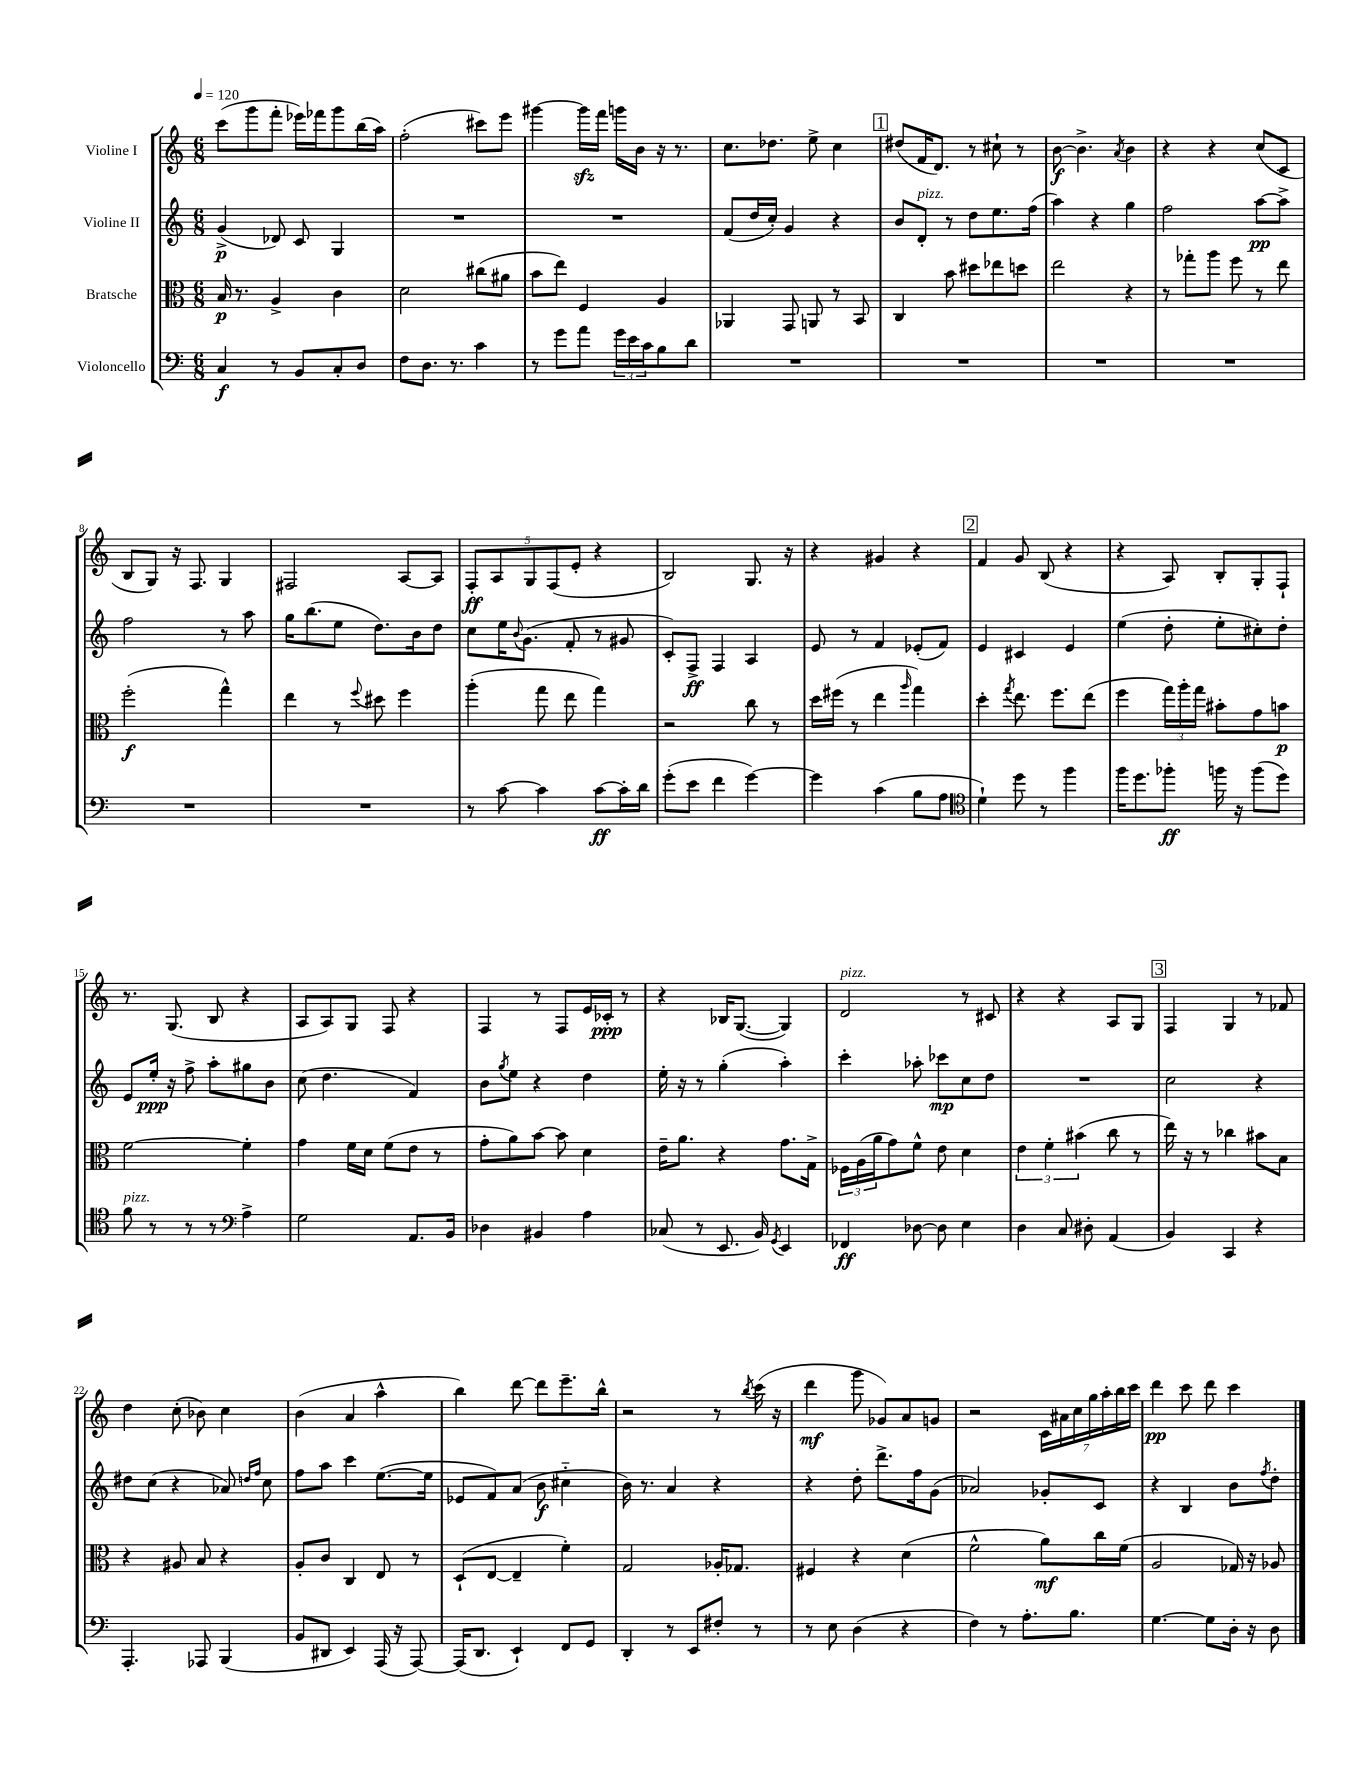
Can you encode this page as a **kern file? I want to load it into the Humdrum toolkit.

**kern	**dynam	**kern	**dynam	**kern	**dynam	**kern	**dynam
*part4	*part4	*part3	*part3	*part2	*part2	*part1	*part1
*staff4	*staff4	*staff3	*staff3	*staff2	*staff2	*staff1	*staff1
*I"Violoncello	*	*I"Bratsche	*	*I"Violine II	*	*I"Violine I	*
*clefF4	*	*clefC3	*	*clefG2	*	*clefG2	*
*k[]	*	*k[]	*	*k[]	*	*k[]	*
*M6/8	*	*M6/8	*	*M6/8	*	*M6/8	*
*MM120	*	*MM120	*	*MM120	*	*MM120	*
=1	=1	=1	=1	=1	=1	=1	=1
4C/	f	16B/	p	(4g^/	p	(8ccc\L	.
.	.	8.r	.	.	.	.	.
.	.	.	.	.	.	8ggg\	.
8r	.	4A^/	.	8d-X/)	.	8fff'\J	.
8BB/L	.	.	.	8c/	.	16eee-X\LL)	.
.	.	.	.	.	.	16fff-X\J	.
8C'/	.	4c\	.	4G/	.	8ggg\	.
8D/J	.	.	.	.	.	(16bb\L	.
.	.	.	.	.	.	16aa\JJ)	.
=2	=2	=2	=2	=2	=2	=2	=2
8F\L	.	2d\	.	2.r	.	(2ff'\	.
8.D\J	.	.	.	.	.	.	.
8.r	.	.	.	.	.	.	.
4c\	.	(8cc#X\L	.	.	.	8ccc#X\L)	.
.	.	8a#X\J	.	.	.	8eee\J	.
=3	=3	=3	=3	=3	=3	=3	=3
8r	.	8b\L	.	2.r	.	[4ggg#X\	.
8g\L	.	8ee\J)	.	.	.	.	.
8a\J	.	4F/	.	.	.	16ggg#zz\LL]	.
.	.	.	.	.	.	16fff\JJ	.
24g\LL	.	.	.	.	.	16gggn\LL	.
24e\	.	.	.	.	.	.	.
.	.	.	.	.	.	16b\JJ	.
24c\J	.	.	.	.	.	.	.
8B\	.	4A/	.	.	.	16r	.
.	.	.	.	.	.	8.r	.
8d\J	.	.	.	.	.	.	.
=4	=4	=4	=4	=4	=4	=4	=4
2.r	.	4AA-X/	.	(8f/L	.	8.cc\L	.
.	.	.	.	16dd/L	.	.	.
.	.	.	.	16cc'/JJ)	.	8.dd-X\J	.
.	.	8GG/	.	4g/	.	.	.
.	.	8AAn/	.	.	.	8ee^\	.
.	.	8r	.	4r	.	4cc\	.
.	.	8BB/	.	.	.	.	.
!!LO:REH:place=s1:t=1
=5	=5	=5	=5	=5	=5	=5	=5
2.r	.	4C/	.	8b/L	.	(8dd#X/L	.
!	!	!	!	!LO:TX:a:i:t=pizz.	!	!	!
.	.	.	.	8d'/J	.	16f/K	.
.	.	.	.	.	.	8.d/J)	.
.	.	8b\	.	8r	.	.	.
.	.	8dd#X\L	.	8dd\L	.	8r	.
.	.	8ee-X\	.	8.ee\	.	8cc#X`\	.
.	.	8ddn\J	.	.	.	8r	.
.	.	.	.	(16ff\Jk	.	.	.
=6	=6	=6	=6	=6	=6	=6	=6
2.r	.	2ee\	.	4aa\)	.	[8b\	f
.	.	.	.	.	.	4.b^\]	.
.	.	.	.	4r	.	.	.
.	.	.	.	.	.	8qa/	.
.	.	4r	.	4gg\	.	4b\	.
=7	=7	=7	=7	=7	=7	=7	=7
2.r	.	8r	.	2ff\	.	4r	.
.	.	8gg-X'\L	.	.	.	.	.
.	.	8aa\J	.	.	.	4r	.
.	.	8ff\	.	.	.	.	.
.	.	8r	.	[8aa\L	pp	(8cc/L	.
.	.	8ee\	.	8aa^\J]	.	8c/J	.
!!LO:LB:g=z
=8	=8	=8	=8	=8	=8	=8	=8
2.r	.	(2ff'\	f	2ff\	.	8B/L	.
.	.	.	.	.	.	8G/J)	.
.	.	.	.	.	.	16r	.
.	.	.	.	.	.	8.F/	.
.	.	4gg^^\)	.	8r	.	4G/	.
.	.	.	.	8aa\	.	.	.
=9	=9	=9	=9	=9	=9	=9	=9
2.r	.	4ee\	.	16gg\KL	.	2F#X/	.
.	.	.	.	(8.bb\	.	.	.
.	.	8r	.	8ee\J	.	.	.
.	.	8qqff/	.	.	.	.	.
.	.	8dd#X\	.	8.dd\L)	.	.	.
.	.	4ff\	.	.	.	[8A/L	.
.	.	.	.	16b\k	.	.	.
.	.	.	.	8dd\J	.	8A/J]	.
=10	=10	=10	=10	=10	=10	=10	=10
8r	.	(4aa'\	.	8cc\L	.	10F'/L	ff
.	.	.	.	.	.	10A/	.
[8c\	.	.	.	16ee\K	.	.	.
.	.	.	.	8qqb/	.	.	.
.	.	.	.	(8.g\J	.	.	.
.	.	.	.	.	.	10G/	.
4c\]	.	8gg\	.	.	.	.	.
.	.	.	.	.	.	(10F/	.
.	.	8ee\	.	8f'/	.	.	.
.	.	.	.	.	.	10e'/J	.
[8c\L	ff	4gg\)	.	8r	.	4r	.
16c'\L]	.	.	.	8g#X/	.	.	.
16d\JJ	.	.	.	.	.	.	.
=11	=11	=11	=11	=11	=11	=11	=11
(8g'\L	.	2r	.	8c'/L)	.	2B/)	.
8e\J	.	.	.	8F^/J	ff	.	.
4f\	.	.	.	4F/	.	.	.
[4g\)	.	8cc\	.	4A/	.	8.G/	.
.	.	8r	.	.	.	.	.
.	.	.	.	.	.	16r	.
=12	=12	=12	=12	=12	=12	=12	=12
4g\]	.	16dd\LL	.	8e/	.	4r	.
.	.	(16ff#X\JJ	.	.	.	.	.
.	.	8r	.	8r	.	.	.
(4c\	.	4ee\	.	4f/	.	4g#X/	.
.	.	16qqaa/	.	.	.	.	.
8B\L	.	4gg\)	.	(8e-X'/L	.	4r	.
8A\J	.	.	.	8f/J)	.	.	.
!!LO:REH:place=s1:t=2
=13	=13	=13	=13	=13	=13	=13	=13
*clefC4	*	*	*	*	*	*	*
4d`\)	.	4dd'\	.	4e/	.	4f/	.
.	.	8qgg/	.	.	.	.	.
8dd\	.	8.ee\	.	4c#X/	.	8g/	.
8r	.	.	.	.	.	(8B/	.
.	.	8.ff\L	.	.	.	.	.
4ff\	.	.	.	4e/	.	4r	.
.	.	(8ee\J	.	.	.	.	.
=14	=14	=14	=14	=14	=14	=14	=14
16ff\KL	.	4ff\	.	(4ee\	.	4r	.
8.dd\	.	.	.	.	.	.	.
8ff-X'\J	ff	24gg\LL)	.	8dd'\	.	8A/)	.
.	.	24aa'\	.	.	.	.	.
.	.	24gg\JJ	.	.	.	.	.
16ffn\	.	8b#X'\L	.	8ee'\L	.	8B'/L	.
16r	.	.	.	.	.	.	.
(8ff\L	.	8g\	.	8cc#X'\)	.	8G'/	.
8dd\J)	.	8bn\J	p	8dd'\J	.	8F`/J	.
!!LO:LB:g=z
=15	=15	=15	=15	=15	=15	=15	=15
!LO:TX:a:i:t=pizz.	!	!	!	!	!	!	!
8f\	.	[2f\	.	8e/L	.	8.r	.
8r	.	.	.	16ee'/Jk	ppp	.	.
.	.	.	.	16r	.	(8.G/	.
8r	.	.	.	8ff^\	.	.	.
8r	.	.	.	8aa'\L	.	8B/	.
*clefF4	*	*	*	*	*	*	*
4A^\	.	4f'\]	.	8gg#X\	.	4r	.
.	.	.	.	8b\J	.	.	.
=16	=16	=16	=16	=16	=16	=16	=16
2G\	.	4g\	.	(8cc\	.	8A/L	.
.	.	.	.	4.dd\	.	8A/)	.
.	.	16f\LL	.	.	.	8G/J	.
.	.	16d\JJ	.	.	.	.	.
.	.	(8f\L	.	.	.	8F/	.
8.AA/L	.	8e\J	.	4f/)	.	4r	.
.	.	8r	.	.	.	.	.
16BB/Jk	.	.	.	.	.	.	.
=17	=17	=17	=17	=17	=17	=17	=17
4D-X\	.	8g'\L	.	8b\L	.	4F/	.
.	.	.	.	8qgg/	.	.	.
.	.	8a\)	.	8ee\J	.	.	.
4BB#X/	.	[8b\J	.	4r	.	8r	.
.	.	8b\]	.	.	.	8F/L	.
4A\	.	4d\	.	4dd\	.	16e/L	.
.	.	.	.	.	.	16c-X'/JJ	ppp
.	.	.	.	.	.	8r	.
=18	=18	=18	=18	=18	=18	=18	=18
(8C-X/	.	16e~\KL	.	16ee'\	.	4r	.
.	.	8.a\J	.	16r	.	.	.
8r	.	.	.	8r	.	.	.
8.EE/	.	4r	.	(4gg'\	.	16B-X/KL	.
.	.	.	.	.	.	([8.G/J	.
16BB/)	.	.	.	.	.	.	.
8qGG/	.	.	.	.	.	.	.
4EE/	.	8.g\L	.	4aa'\)	.	4G/])	.
.	.	16G^\Jk	.	.	.	.	.
=19	=19	=19	=19	=19	=19	=19	=19
!	!	!	!	!	!	!LO:TX:a:i:t=pizz.	!
4FF-X/	ff	24F-X\LL	.	4ccc'\	.	2d/	.
.	.	(24A\	.	.	.	.	.
.	.	24a\J	.	.	.	.	.
.	.	8g\)	.	.	.	.	.
[8D-X\	.	8f^^\J	.	8aa-X'\	.	.	.
8D-\]	.	8e\	.	8ccc-X\L	mp	.	.
4E\	.	4d\	.	8cc\	.	8r	.
.	.	.	.	8dd\J	.	8c#X/	.
=20	=20	=20	=20	=20	=20	=20	=20
4D\	.	6e\	.	2.r	.	4r	.
.	.	6f'\	.	.	.	.	.
8C/	.	.	.	.	.	4r	.
.	.	(6b#X\	.	.	.	.	.
8D#X'\	.	.	.	.	.	.	.
(4AA/	.	8cc\	.	.	.	8A/L	.
.	.	8r	.	.	.	8G/J	.
!!LO:REH:place=s1:t=3
=21	=21	=21	=21	=21	=21	=21	=21
4BB/)	.	16ee\)	.	2cc\	.	4F/	.
.	.	16r	.	.	.	.	.
.	.	8r	.	.	.	.	.
4CC/	.	4cc-X\	.	.	.	4G/	.
4r	.	8b#X\L	.	4r	.	8r	.
.	.	8B\J	.	.	.	8f-X/	.
!!LO:LB:g=z
=22	=22	=22	=22	=22	=22	=22	=22
4.AAA'/	.	4r	.	8dd#X\L	.	4dd\	.
.	.	.	.	(8cc\J	.	.	.
.	.	8A#X/	.	4r	.	(8cc'\	.
8AAA-X/	.	8B/	.	.	.	8b-X\)	.
(4BBB/	.	4r	.	8a-X/)	.	4cc\	.
.	.	.	.	16qqddn/LL	.	.	.
.	.	.	.	16qqff/JJ	.	.	.
.	.	.	.	8cc\	.	.	.
=23	=23	=23	=23	=23	=23	=23	=23
8BB/L	.	8A'/L	.	8ff\L	.	(4b\	.
8DD#X/J	.	8c/J	.	8aa\J	.	.	.
4EE/)	.	4C/	.	4ccc\	.	4a/	.
(16AAA/	.	8E/	.	([8.ee\L	.	4aa^^\	.
16r	.	.	.	.	.	.	.
[8AAA/)	.	8r	.	.	.	.	.
.	.	.	.	16ee\Jk]	.	.	.
=24	=24	=24	=24	=24	=24	=24	=24
(16AAA/KL]	.	(8D`/L	.	8e-X/L	.	4bb\)	.
8.DD/J	.	.	.	.	.	.	.
.	.	[8E/J	.	8f/)	.	.	.
4EE`/)	.	4E~/]	.	(8a/J	.	[8ddd\	.
.	.	.	.	8b\	f	8ddd\L]	.
8FF/L	.	4f'\)	.	4cc#X\	.	8.eee~\	.
8GG/J	.	.	.	.	.	.	.
.	.	.	.	.	.	16bb^^\Jk	.
=25	=25	=25	=25	=25	=25	=25	=25
4DD'/	.	2G/	.	16b\)	.	2r	.
.	.	.	.	8.r	.	.	.
8r	.	.	.	4a/	.	.	.
8EE/L	.	.	.	.	.	.	.
8F#X'/J	.	16A-X'/KL	.	4r	.	8r	.
.	.	8.G-X/J	.	.	.	.	.
.	.	.	.	.	.	8qbb/	.
8r	.	.	.	.	.	(16ccc\	.
.	.	.	.	.	.	16r	.
=26	=26	=26	=26	=26	=26	=26	=26
8r	.	4F#X/	.	4r	.	4ddd\	mf
8E\	.	.	.	.	.	.	.
(4D\	.	4r	.	8dd'\	.	8ggg\	.
.	.	.	.	8.ddd^\L	.	8g-X/L)	.
4r	.	(4d\	.	.	.	8a/	.
.	.	.	.	16ff\k	.	.	.
.	.	.	.	(8g\J	.	8gn/J	.
=27	=27	=27	=27	=27	=27	=27	=27
4F\)	.	2f^^\	.	2a-X/)	.	2r	.
8r	.	.	.	.	.	.	.
8.A'\L	.	.	.	.	.	.	.
.	.	8a\L)	mf	8g-X'/L	.	28c\LL	.
.	.	.	.	.	.	28a#X\	.
8.B\J	.	.	.	.	.	.	.
.	.	.	.	.	.	28cc\	.
.	.	.	.	.	.	28gg\	.
.	.	16cc\L	.	8c/J	.	.	.
.	.	.	.	.	.	28aa'\	.
.	.	.	.	.	.	28bb\	.
.	.	(16f\JJ	.	.	.	.	.
.	.	.	.	.	.	28ccc\JJ	.
=28	=28	=28	=28	=28	=28	=28	=28
[4.G\	.	2A/	.	4r	.	4ddd\	pp
.	.	.	.	4B/	.	8ccc\	.
8G\L]	.	.	.	.	.	8ddd\	.
16D'\Jk	.	16G-X/)	.	8b\L	.	4ccc\	.
16r	.	16r	.	.	.	.	.
.	.	.	.	8qff/	.	.	.
8D\	.	8A-X/	.	8dd'\J	.	.	.
==	==	==	==	==	==	==	==
*-	*-	*-	*-	*-	*-	*-	*-
